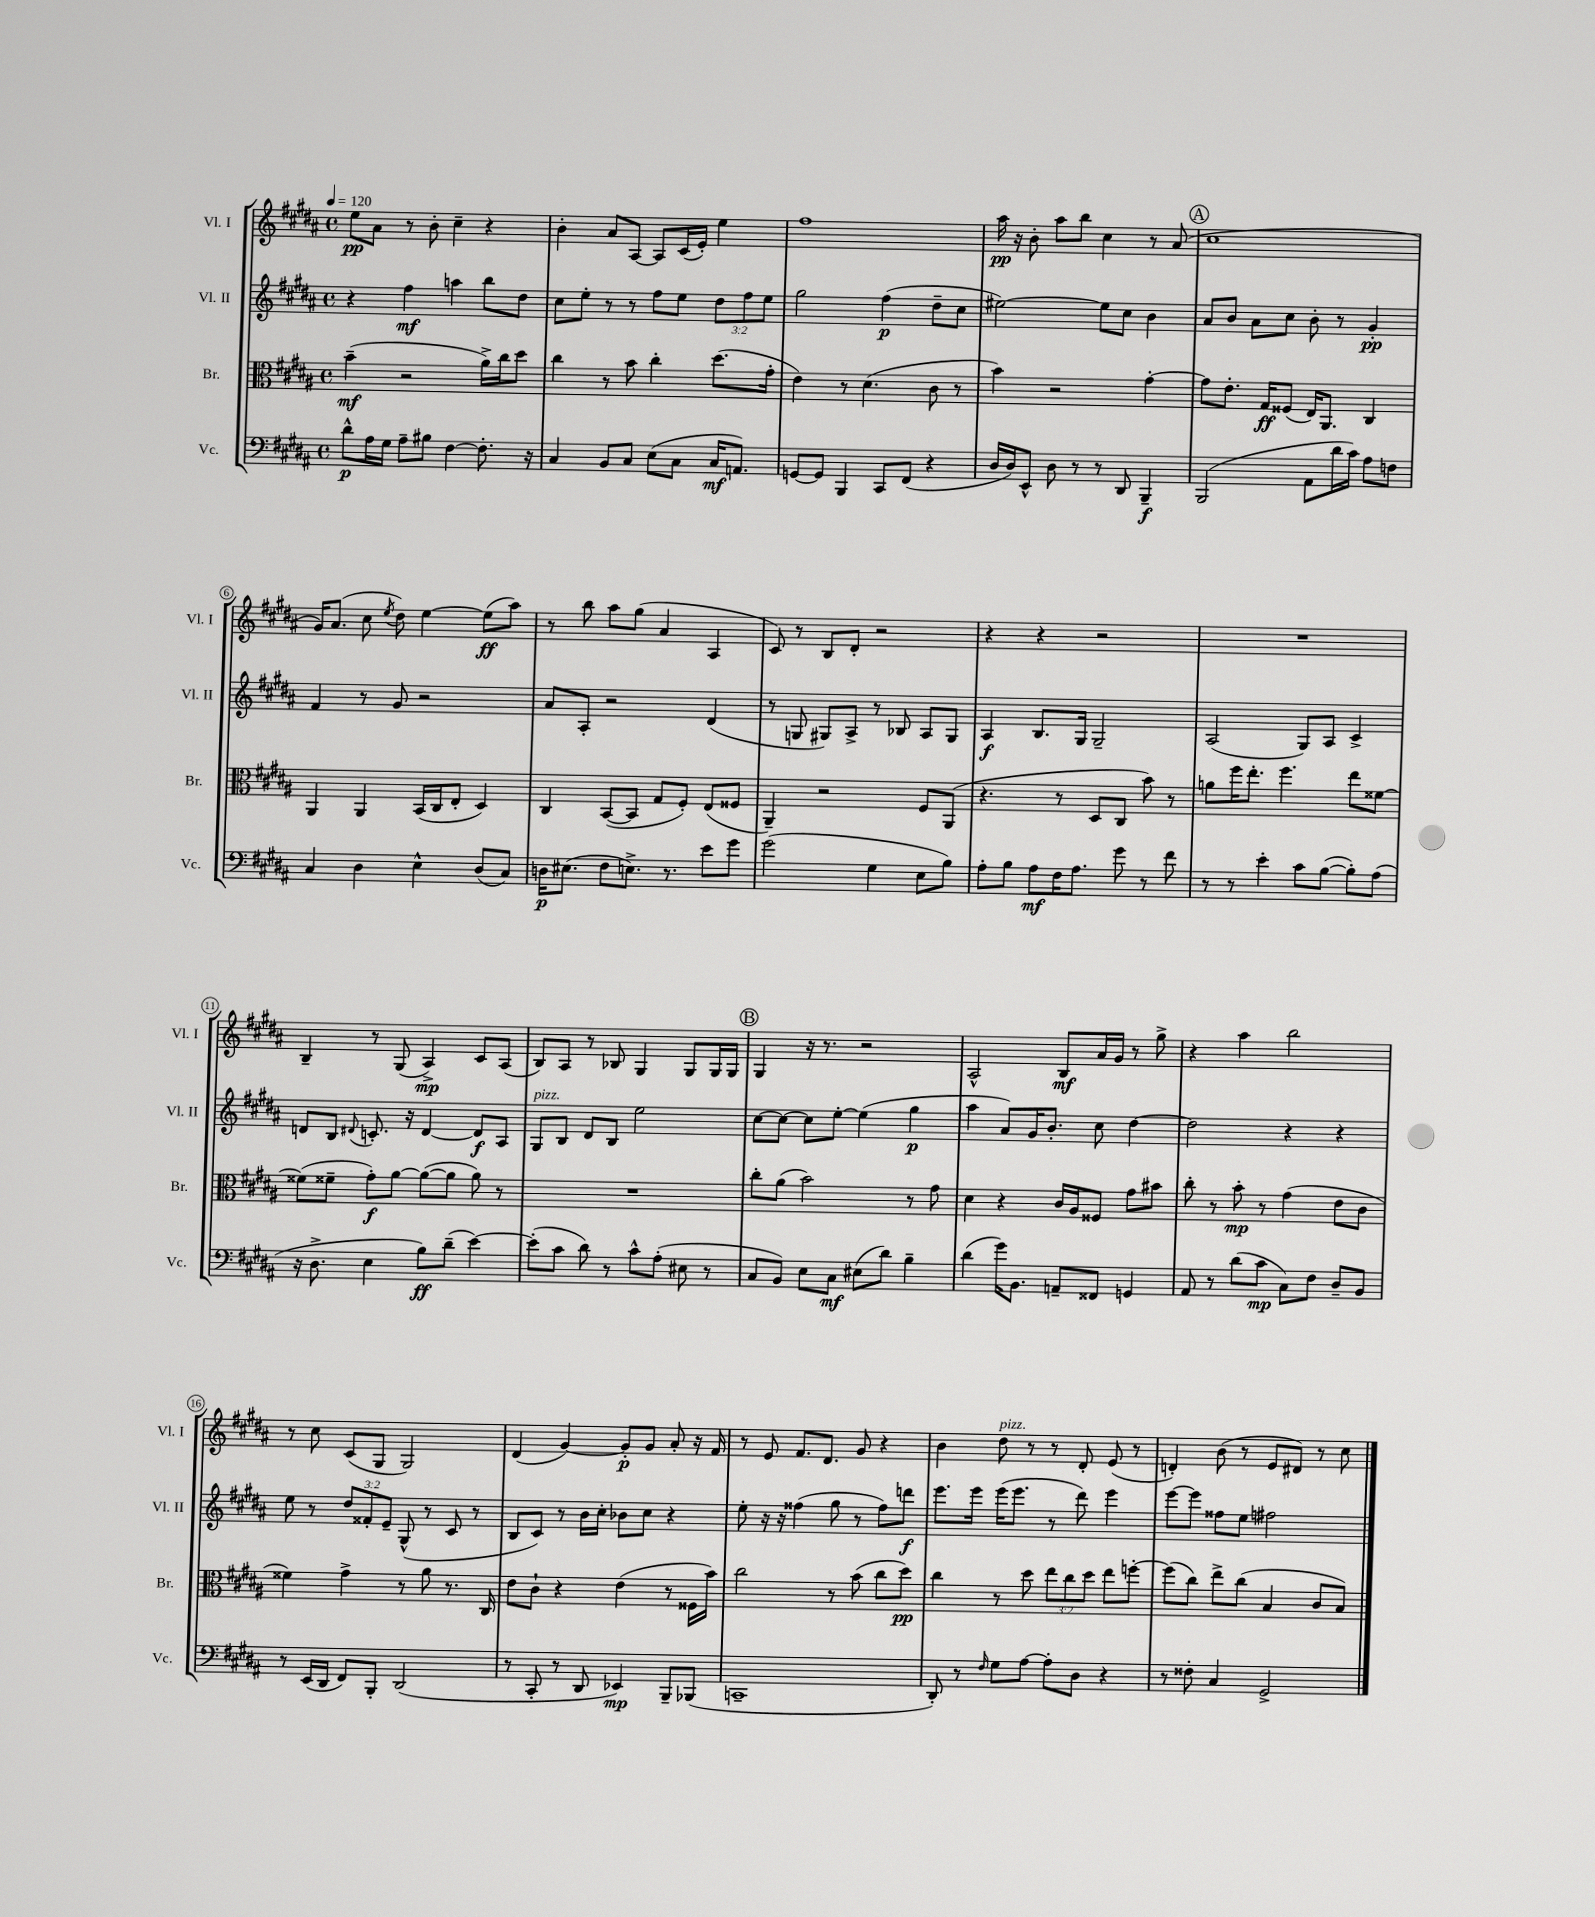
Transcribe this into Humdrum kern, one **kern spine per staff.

**kern	**kern	**kern	**kern
*staff4	*staff3	*staff2	*staff1
*clefF4	*clefC3	*clefG2	*clefG2
*k[f#c#g#d#a#]	*k[f#c#g#d#a#]	*k[f#c#g#d#a#]	*k[f#c#g#d#a#]
*M4/4	*M4/4	*M4/4	*M4/4
*met(c)	*met(c)	*met(c)	*met(c)
*MM120	*MM120	*MM120	*MM120
8d#^^	(4b~	4r	8ee
16A#	.	.	8a#
16G#	.	.	.
8A#~	2r	4ff#	8r
8B#	.	.	8b'
[4F#	.	4aa	4cc#~
8.F#']	16a#^)	8bb	4r
.	16cc#	.	.
.	8dd#	8dd#	.
16r	.	.	.
=	=	=	=
4C#	4cc#	8cc#	4b'
.	.	8ee'	.
8BB	8r	8r	8a#
8C#	8b	8r	[8A#
(8E	4cc#'	8ff#	8A#]
8C#	.	8ee	(16c#
.	.	.	16e')
16C#	(8.dd#	12dd#	4ee
8.AA)	.	.	.
.	.	12ff#	.
.	.	12ee	.
.	16g#'	.	.
=	=	=	=
[8GG	4e)	2gg#	1ff#
8GG]	.	.	.
4BBB	8r	.	.
.	(4.d#	.	.
8CC#	.	(4ff#	.
(8FF#	.	.	.
4r	8c#	8dd#~	.
.	8r	8cc#	.
=	=	=	=
16D#	4b)	[2ee#)	16aa#
16D#)	.	.	16r
8EE^^	.	.	8b'
8D#	2r	.	8aa#
8r	.	.	8bb
8r	.	8ee#]	4cc#
8DD#	.	8cc#	.
4BBB~	[4g#'	4b	8r
.	.	.	(8a#
=	=	=	=
(2BBB	8g#]	8a#	1cc#
.	8.e'	8b	.
.	.	8a#	.
.	16G#	.	.
.	(8F##	8cc#	.
8AA#	16E)	8b'	.
.	8.AA#	.	.
16d#	.	8r	.
16c#)	.	.	.
8A#	4C#	4g#'	.
8F	.	.	.
=	=	=	=
4C#	4AA#	4f#	16g#)
.	.	.	(8.a#
4D#	4AA#	8r	8cc#
.	.	.	8qee
.	.	8g#	8dd#)
4E^^	(16BB	2r	[4ee
.	16C#	.	.
.	8E'	.	.
(8D#	4D#)	.	(8ee]
8C#)	.	.	8aa#)
=	=	=	=
16D	4C#	8a#	8r
(8.E#	.	.	.
.	.	8A#'	8bb
8F#	([8BB	2r	8aa#
8.E^)	8BB]	.	(8gg#
.	8G#	.	4a#
8.r	.	.	.
.	8F#')	.	.
8e	(8E	(4d#	4A#
8g#	8F##	.	.
=	=	=	=
(2g#	4AA#~)	8r	8c#)
.	.	8G	8r
.	2r	8G#)	8B
.	.	8A#^	8d#'
4G#	.	8r	2r
.	.	8B-	.
8E	8F#	8A#	.
8B)	(8AA#	8G#	.
=	=	=	=
8A#'	4.r	4A#	4r
8B	.	.	.
8A#	.	8.B	4r
16F#	8r	.	.
8.A#	.	16G#	.
.	8D#	2G#~	2r
8g#	8C#	.	.
8r	8b)	.	.
8f#	8r	.	.
=	=	=	=
8r	8a	(2A#	1r
8r	16ff#	.	.
.	8.ee'	.	.
4e'	.	.	.
.	4.ff#	.	.
8c#	.	8G#)	.
([8B	.	8A#	.
8B'])	8ee	4c#^	.
(8A#	[8f##	.	.
=	=	=	=
16r	(8f##]	8d	4B~
8.D#^	.	.	.
.	8f##~	8B	.
.	.	8qqd#	.
4E	8g#')	8.c'	8r
.	[8a#	.	(8G#
.	.	16r	.
8B)	(8a#_	[4d#	4A#^)
(8d#~	8a#]	.	.
[4e)	8a#)	8d#]	8c#
.	8r	8A#	(8A#
=	=	=	=
(8e']	1r	8G#	8B)
8c#	.	8B	8A#
8d#)	.	8d#	8r
8r	.	8B	8B-
8c#^^	.	2ee	4G#
(8A#'	.	.	.
8E#	.	.	8G#
8r	.	.	16G#
.	.	.	16G#
=	=	=	=
8C#	8cc#'	[8cc#	4G#
8BB)	(8a#	8cc#_	.
8E	2b)	8cc#]	16r
.	.	.	8.r
8C#	.	[8ee'	.
(8E#	.	(4ee]	2r
8d#)	.	.	.
4B~	8r	4gg#	.
.	8g#	.	.
=	=	=	=
(4d#	4d#	4aa#	2A#^^
16g#)	4r	8a#)	.
8.BB	.	.	.
.	.	16g#	.
.	.	8.b'	.
8AA~	16c#	.	8B
.	16A#	.	.
8FF##	8F##	8cc#	16a#
.	.	.	16g#
4GG	8g#	[4dd#	8r
.	8b#	.	8gg#^
=	=	=	=
8AA#	8cc#'	2dd#]	4r
8r	8r	.	.
(8d#	8b'	.	4aa#
8c#	8r	.	.
8C#)	(4g#	4r	2bb
8F#	.	.	.
8D#~	8e	4r	.
8BB	8c#	.	.
=	=	=	=
8r	4f##)	8ee	8r
(16EE	.	8r	8cc#
16DD#	.	.	.
8FF#)	4g#^	12dd#	(8c#
.	.	12f##'	.
8BBB'	.	.	8G#
.	.	12e~	.
(2DD#	8r	(8G#^^	2G#)
.	8a#	8r	.
.	8.r	8c#	.
.	.	8r	.
.	16C#	.	.
=	=	=	=
8r	8e	8B	(4d#
8CC#'	8c#`	8c#)	.
8r	4r	8r	[4g#)
8DD#	.	16b	.
.	.	16cc#'	.
4EE-)	(4e	8b-	8g#']
.	.	8cc#	8g#
8BBB~	8r	4r	8a#'
(8BBB-	16F##	.	16r
.	16b)	.	16f#
=	=	=	=
1CC~	2cc#	8ee'	8r
.	.	16r	8e
.	.	16r	.
.	.	(4ff##	8.f#
.	.	.	8.d#
.	8r	8gg#	.
.	(8b	8r	8g#
.	8cc#	8ff##)	4r
.	8dd#)	8ddd	.
=	=	=	=
8DD#')	4cc#	8.eee	4b
8r	.	.	.
.	.	16eee	.
16qqF#	.	.	.
8G#	8r	(16eee	8dd#
.	.	8.eee	.
[8A#	8dd#	.	8r
8A#']	12ee	8r	8r
.	12cc#	.	.
8D#	.	8ddd#)	8d#'
.	12dd#	.	.
4r	8ee	4eee	(8e
.	[8ff'	.	8r
=	=	=	=
8r	(8ff]	[8eee	4d')
8F##'	8cc#)	8eee]	.
4C#	8ee^	8ff##	(8b
.	(8cc#	8ee	8r
2GG#^	4B	2ff#	8e
.	.	.	8d#)
.	8c#	.	8r
.	8B)	.	8cc#
==	==	==	==
*-	*-	*-	*-
